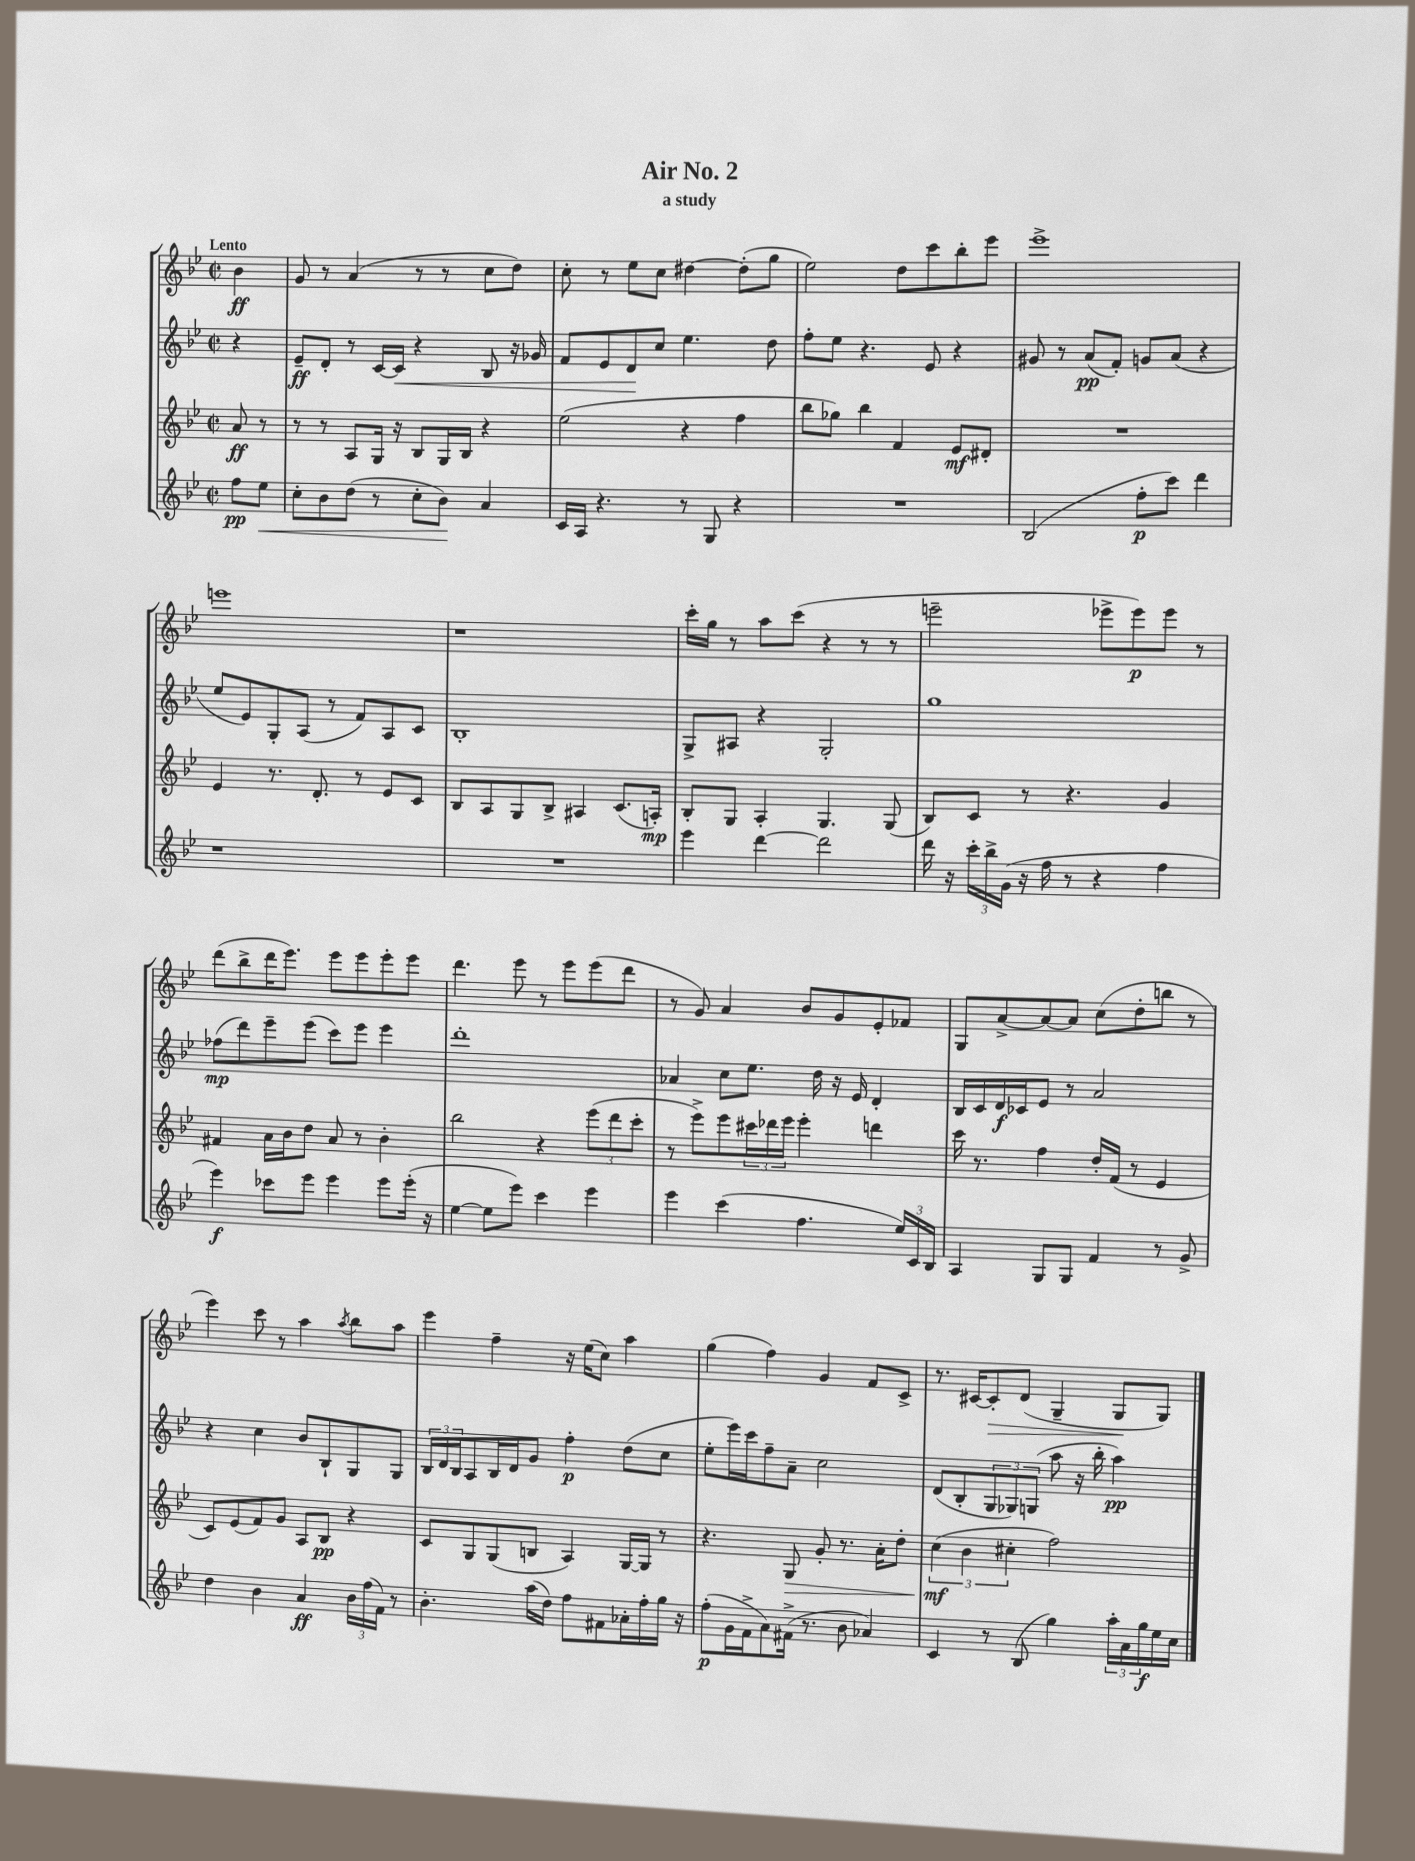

**kern	**dynam	**kern	**dynam	**kern	**dynam	**kern	**dynam
*part4	*part4	*part3	*part3	*part2	*part2	*part1	*part1
*staff4	*staff4	*staff3	*staff3	*staff2	*staff2	*staff1	*staff1
*clefG2	*	*clefG2	*	*clefG2	*	*clefG2	*
*k[b-e-]	*	*k[b-e-]	*	*k[b-e-]	*	*k[b-e-]	*
*M2/2	*	*M2/2	*	*M2/2	*	*M2/2	*
*met(c|)	*	*met(c|)	*	*met(c|)	*	*met(c|)	*
=	=	=	=	=	=	=	=
!	!	!	!	!	!	!LO:TX:a:B:t=Lento	!
8ff\L	pp	8a/	ff	4r	.	4b-\	ff
!	!LO:HP:b	!	!	!	!	!	!
8ee-\J	<	8r	.	.	.	.	.
=1	=1	=1	=1	=1	=1	=1	=1
8cc'\L	.	8r	.	8e-~/L	ff	8g/	.
8b-\	.	8r	.	8d'/J	.	8r	.
(8dd\J	.	8A/L	.	8r	.	(4a/	.
8r	.	16G/Jk	.	[16c/LL	.	.	.
!	!	!	!	!	!LO:HP:b	!	!
.	.	16r	.	16c/JJ]	<	.	.
8cc'\L	.	8B-/L	.	4r	.	8r	.
8b-\J)	.	16G/L	.	.	.	8r	.
.	.	16B-/JJ	.	.	.	.	.
4a/	[	4r	.	8B-/	.	8cc\L	.
.	.	.	.	16r	.	8dd\J)	.
.	.	.	.	16g-X/	.	.	.
=2	=2	=2	=2	=2	=2	=2	=2
16c/LL	.	(2ee-\	.	8f/L	.	8cc'\	.
16A/JJ	.	.	.	.	.	.	.
4.r	.	.	.	8e-/	.	8r	.
.	.	.	.	8d/	.	8ee-\L	.
.	.	.	.	8cc/J	[	8cc\J	.
8r	.	4r	.	4.ee-\	.	[4dd#X\	.
8G/	.	.	.	.	.	.	.
4r	.	4ff\	.	.	.	(8dd#'\L]	.
.	.	.	.	8dd\	.	8gg\J	.
=3	=3	=3	=3	=3	=3	=3	=3
1r	.	8bb-\L	.	8ff'\L	.	2ee-\)	.
.	.	8gg-X\J)	.	8ee-\J	.	.	.
.	.	4bb-\	.	4.r	.	.	.
.	.	4f/	.	.	.	8dd\L	.
.	.	.	.	8e-/	.	8ccc\	.
.	.	8e-/L	mf	4r	.	8bb-'\	.
.	.	8d#X'/J	.	.	.	8eee-\J	.
=4	=4	=4	=4	=4	=4	=4	=4
(2B-/	.	1r	.	8g#X/	.	1eee-^	.
.	.	.	.	8r	.	.	.
.	.	.	.	(8a/L	pp	.	.
.	.	.	.	8f'/J)	.	.	.
8ff'\L	p	.	.	8gn/L	.	.	.
8ccc\J)	.	.	.	(8a/J	.	.	.
4ddd\	.	.	.	4r	.	.	.
!!LO:LB:g=z
=5	=5	=5	=5	=5	=5	=5	=5
1r	.	4e-/	.	8ee-/L	.	1eeen	.
.	.	.	.	8e-/)	.	.	.
.	.	8.r	.	8G'/	.	.	.
.	.	.	.	(8A/J	.	.	.
.	.	8.d'/	.	.	.	.	.
.	.	.	.	8r	.	.	.
.	.	8r	.	8f/L)	.	.	.
.	.	8e-/L	.	8A/	.	.	.
.	.	8c/J	.	8c/J	.	.	.
=6	=6	=6	=6	=6	=6	=6	=6
1r	.	8B-/L	.	1B-'	.	1r	.
.	.	8A/	.	.	.	.	.
.	.	8G/	.	.	.	.	.
.	.	8B-^/J	.	.	.	.	.
.	.	4A#X/	.	.	.	.	.
.	.	(8.c/L	.	.	.	.	.
.	.	16An'/Jk)	mp	.	.	.	.
=7	=7	=7	=7	=7	=7	=7	=7
4eee-\	.	8B-'/L	.	8G^/L	.	16ccc'\LL	.
.	.	.	.	.	.	16gg\JJ	.
.	.	8G/J	.	8A#X/J	.	8r	.
[4ddd\	.	4A'/	.	4r	.	8aa\L	.
.	.	.	.	.	.	(8ccc\J	.
2ddd\]	.	4.G/	.	2G'/	.	4r	.
.	.	.	.	.	.	8r	.
.	.	(8G/	.	.	.	8r	.
=8	=8	=8	=8	=8	=8	=8	=8
16ddd\	.	8B-/L)	.	1gg	.	2eeen~\	.
16r	.	.	.	.	.	.	.
24ccc'\LL	.	8c/J	.	.	.	.	.
24bb-^\	.	.	.	.	.	.	.
(24g\JJ	.	.	.	.	.	.	.
16r	.	8r	.	.	.	.	.
16ff\	.	.	.	.	.	.	.
8r	.	4.r	.	.	.	.	.
4r	.	.	.	.	.	8eee-X^\L	.
.	.	.	.	.	.	8eee-\)	p
4ff\	.	4g/	.	.	.	8eee-\J	.
.	.	.	.	.	.	8r	.
!!LO:LB:g=z
=9	=9	=9	=9	=9	=9	=9	=9
4eee-\)	f	4f#X/	.	(8ff-X\L	mp	(8ddd\L	.
.	.	.	.	8ddd\)	.	8bb-^\	.
8ccc-X\L	.	16a\LL	.	8eee-~\	.	16ddd\K	.
.	.	16b-\J	.	.	.	8.eee-\J)	.
8eee-\J	.	8dd\J	.	(8eee-\J	.	.	.
4eee-\	.	8a/	.	8ccc\L)	.	8eee-\L	.
.	.	8r	.	8eee-\J	.	8eee-\	.
8eee-\L	.	4b-'\	.	4eee-\	.	8eee-'\	.
(16eee-'\Jk	.	.	.	.	.	8eee-\J	.
16r	.	.	.	.	.	.	.
=10	=10	=10	=10	=10	=10	=10	=10
[4ee-\	.	2bb-\	.	1ddd'	.	4.ddd\	.
8ee-\L]	.	.	.	.	.	.	.
8eee-\J)	.	.	.	.	.	8eee-\	.
4ccc\	.	4r	.	.	.	8r	.
.	.	.	.	.	.	8eee-\L	.
4eee-\	.	(12eee-\L	.	.	.	(8eee-\	.
.	.	12ddd\	.	.	.	.	.
.	.	.	.	.	.	8ddd\J	.
.	.	12ccc'\J	.	.	.	.	.
=11	=11	=11	=11	=11	=11	=11	=11
4eee-\	.	8r	.	4a-X/	.	8r	.
.	.	8eee-^\L)	.	.	.	8g/)	.
(4ccc\	.	8eee-\	.	8cc\L	.	4a/	.
.	.	24ccc#X\L	.	8.ee-\J	.	.	.
.	.	24ddd-X\	.	.	.	.	.
.	.	24eee-\JJ	.	.	.	.	.
4.ff\	.	4eee-'\	.	.	.	8b-/L	.
.	.	.	.	16dd\	.	.	.
.	.	.	.	16r	.	8g/	.
.	.	.	.	16e-/	.	.	.
.	.	4dddn\	.	4d'/	.	8e-'/	.
24ee-/LL)	.	.	.	.	.	8f-X/J	.
24c/	.	.	.	.	.	.	.
24B-/JJ	.	.	.	.	.	.	.
=12	=12	=12	=12	=12	=12	=12	=12
4A/	.	16ccc\	.	16B-/LL	.	8G/L	.
.	.	8.r	.	16c/	.	.	.
.	.	.	.	16d/	f	[8a^/	.
.	.	.	.	16c-X/J	.	.	.
8G/L	.	4ff\	.	8e-/J	.	8a/_	.
8G/J	.	.	.	8r	.	8a/J]	.
4f/	.	16dd'/LL	.	2a/	.	(8cc\L	.
.	.	(16f/JJ	.	.	.	.	.
.	.	8r	.	.	.	8dd'\	.
8r	.	4e-/	.	.	.	8bbn\J	.
8g^/	.	.	.	.	.	8r	.
!!LO:LB:g=z
=13	=13	=13	=13	=13	=13	=13	=13
4dd\	.	8c/L)	.	4r	.	4eee-\)	.
.	.	(8e-/	.	.	.	.	.
4b-\	.	8f/)	.	4cc\	.	8ccc\	.
.	.	8g/J	.	.	.	8r	.
4a/	ff	8A/L	.	8b-/L	.	4aa\	.
.	.	8B-/J	pp	8B-`/	.	.	.
.	.	.	.	.	.	8qaa/	.
24b-\LL	.	4r	.	8G/	.	8bb-\L	.
(24ff\	.	.	.	.	.	.	.
24f\JJ)	.	.	.	.	.	.	.
8r	.	.	.	8G/J	.	8aa\J	.
=14	=14	=14	=14	=14	=14	=14	=14
4.b-'\	.	8c/L	.	24B-/LL	.	4eee-\	.
.	.	.	.	24d/	.	.	.
.	.	.	.	24B-/J	.	.	.
.	.	8G/	.	8A/	.	.	.
.	.	(8G/	.	16B-/L	.	4ff~\	.
.	.	.	.	16d/J	.	.	.
(16aa\LL	.	8Bn/J	.	8g/J	.	.	.
16dd\JJ)	.	.	.	.	.	.	.
8ff\L	.	4A/)	.	4ff'\	p	16r	.
.	.	.	.	.	.	(16ee-\KL	.
8f#X\	.	.	.	.	.	8cc\J)	.
16a-X'\L	.	[16G/LL	.	(8dd\L	.	4aa\	.
16ff'\	.	16G/JJ]	.	.	.	.	.
16gg\JJ	.	8r	.	8cc\J	.	.	.
16r	.	.	.	.	.	.	.
=15	=15	=15	=15	=15	=15	=15	=15
(8ff'\L	p	4.r	.	8ee-'\L	.	(4gg\	.
16g\L	.	.	.	16eee-\L)	.	.	.
16f^\J	.	.	.	16ccc\J	.	.	.
8a\)	.	.	.	8ff~\	.	4ff\)	.
!	!	!	!LO:HP:b	!	!	!	!
(16f#X^\Jk	.	8G/	>	8a~\J	.	.	.
8.r	.	.	.	.	.	.	.
.	.	8g'/	.	2cc\	.	4g/	.
8b-\	.	8.r	.	.	.	.	.
4a-X/)	.	.	.	.	.	8f/L	.
.	.	16a'\KL	.	.	.	.	.
.	.	8dd'\J	.	.	.	8c^/J	.
=16	=16	=16	=16	=16	=16	=16	=16
4c/	.	(6cc\	mf	(8d/L	.	8.r	.
.	.	.	.	8B-'/	.	.	.
.	.	6b-\	]	.	.	.	.
.	.	.	.	.	.	[16c#X/KL	.
!	!	!	!	!	!	!	!LO:HP:b
8r	.	.	.	12G/	.	8c#'/]	>
.	.	6cc#X'\	.	12G-X/)	.	.	.
(8B-/	.	.	.	.	.	(8d/J	.
.	.	.	.	(12Gn/J	.	.	.
4gg\)	.	2ff\)	.	8aa\	.	4G~/	.
.	.	.	.	16r	.	.	.
.	.	.	.	16bb-'\	.	.	.
24aa'\LL	.	.	.	4aa\)	pp	8G/L	.
24a\	.	.	.	.	.	.	.
24gg\	f	.	.	.	.	.	.
16ee-\	.	.	.	.	.	8G/J)	]
16cc\JJ	.	.	.	.	.	.	.
==	==	==	==	==	==	==	==
*-	*-	*-	*-	*-	*-	*-	*-
